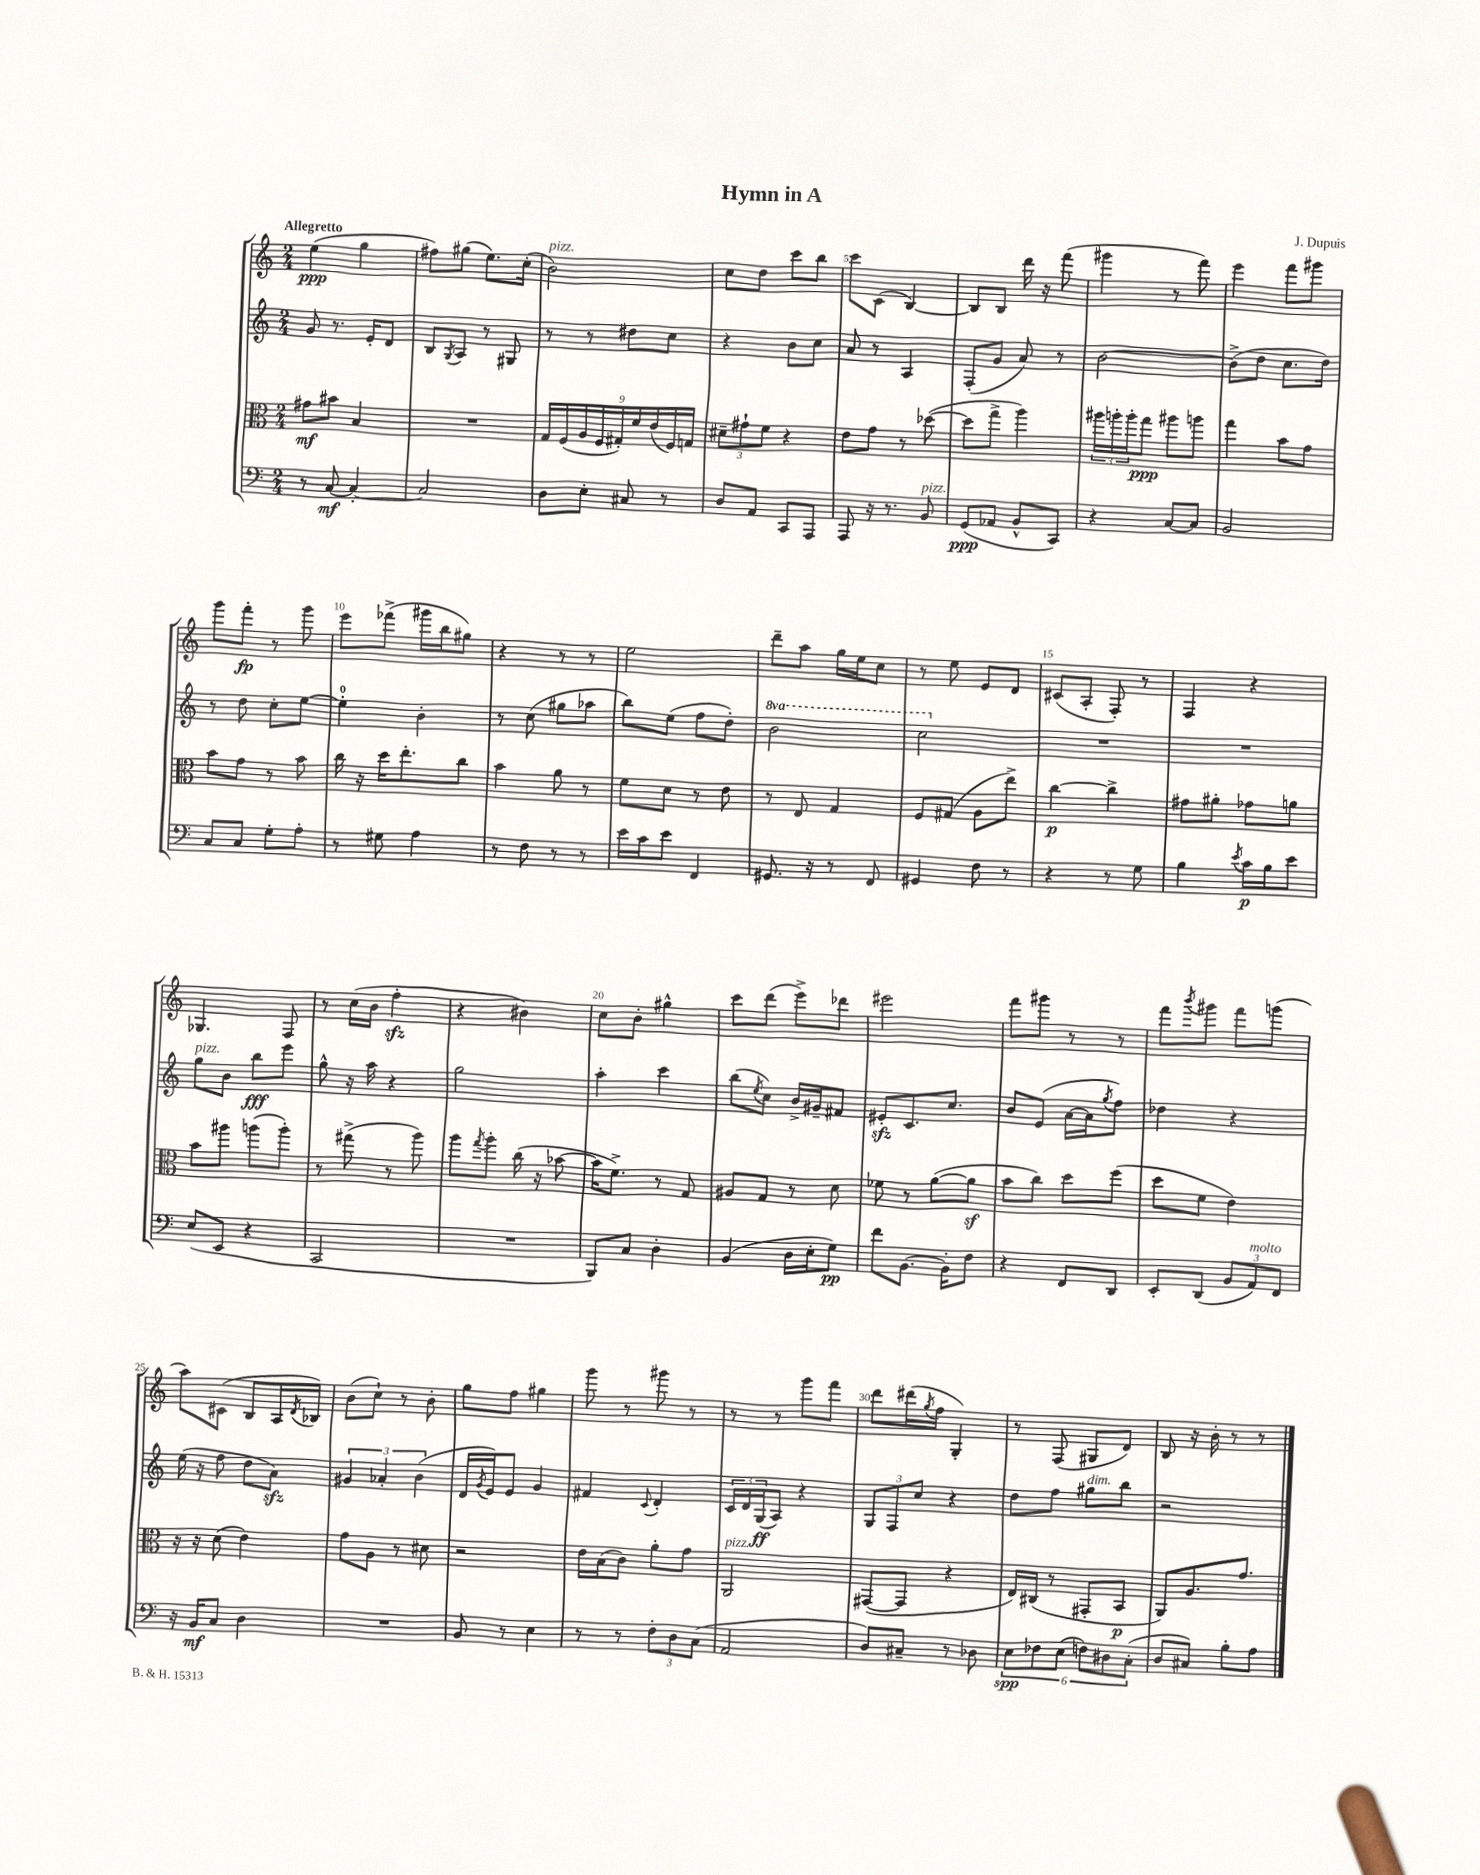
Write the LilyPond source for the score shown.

\header { title = "Hymn in A" composer = "J. Dupuis" }
<<
\new StaffGroup <<
\new Staff = "s0" {
    \clef treble \key c \major \numericTimeSignature \time 2/4 \tempo "Allegretto"
    e''4\ppp( g''4 |
    fis''8) gis''8( e''8.) c''16-.( |
    b'2^\markup { \italic "pizz." }) |
    c''8 d''8 c'''8 b''8 |
    c'''8 c'8( b4~) |
    b8 b8 d'''16 r16 f'''8( |
    gis'''4 r8 f'''8) |
    e'''4 f'''8 gis'''8 |
    g'''8 f'''8-.\fp r8 g'''8 |
    e'''8 fes'''8->( gis'''16 b''16 gis''8) |
    r4 r8 r8 |
    e''2 |
    d'''8-- a''8 g''16 e''16 c''8 |
    r8 e''8 e'8 d'8 |
    cis'8( a8-. f8-.) r8 |
    f4 r4 |
    ges4. f8 |
    r8 c''16( b'16 f''4-.\sfz |
    r4 bis'4) |
    c''8 b'8-. gis''4-^ |
    c'''8 d'''8( e'''8->) des'''8 |
    eis'''2 |
    f'''8 gis'''8 r8 r8 |
    f'''8 \acciaccatura { b'''8 } gis'''8 f'''8 g'''8( |
    a''8) cis'8( b8 a16 \acciaccatura { d'8 } bes16) |
    b'8( c''8-!) r8 b'8-. |
    g''8 f''8 gis''4 |
    g'''8 r8 gis'''8 r8 |
    r8 r8 g'''8 f'''8 |
    d'''8 dis'''16( \acciaccatura { g''8 } f''16 g4-.) |
    r8 f8( gis8 d'8) |
    b8 r16 b'16-. r8 r8 \bar "|." |
}
\new Staff = "s1" {
    \clef treble \key c \major \numericTimeSignature \time 2/4 \set Staff.ottavationMarkups = #ottavation-simple-ordinals
    g'8 r8. e'16-. d'8 |
    b8 \acciaccatura { g8 } a8 r8 gis8 |
    r8 r8 dis''8 c''8 |
    r4 b'8 c''8 |
    a'8 r8 a4 |
    f8-.( g'8 a'8) r8 |
    b'2~ |
    b'8->( d''8 c''8. d''16) |
    r8 d''8 c''8-. e''8~ |
    e''4-0-. b'4-. |
    r8 c''8( gis''8 aes''8 |
    b''8) e''8( f''8 d''8-.) |
    \ottava #1 b''2 |
    c'''2 \ottava #0 |
    R2 |
    R2 |
    g''8^\markup { \italic "pizz." } b'8 b''8\fff e'''8 |
    g''8-^ r16 a''16 r4 |
    g''2 |
    a''4-. c'''4 |
    b''8( \acciaccatura { e''8 } c''8) b'16-> gis'16-- fis'8 |
    eis'8-.\sfz c'8. c''8. |
    b'8 e'8( a'16~ a'16 \acciaccatura { g''8 } f''8) |
    des''4 r4 |
    e''16( r16 f''8 d''8 a'8\sfz) |
    \tuplet 3/2 { gis'4 aes'4-. b'4( } |
    d'16 \acciaccatura { g'8 } e'16) e'8 g'4 |
    fis'4 \appoggiatura { c'8 } d'4-. |
    \tuplet 3/2 { c'16 d'16 g16\ff( } a8) r4 |
    \tuplet 3/2 { g8 f8 c''8 } r4 |
    d''8 f''8 gis''8^\markup { \italic "dim." } b''8 |
    r2 \bar "|." |
}
\new Staff = "s2" {
    \clef alto \key c \major \numericTimeSignature \time 2/4
    gis'8\mf bis'8 b4 |
    R2 |
    \tuplet 9/8 { g16 f16( a16 f16 gis16-.) f'16 e'16( f16) g16 } |
    \tuplet 3/2 { dis'8-- gis'8-! f'8 } r4 |
    e'8 g'8 r8 des''8~( |
    des''8 g''8-> a''4) |
    \tuplet 3/2 { ais''16 a''16-. a''16-. } g''8\ppp ais''8 a''8 |
    g''4 b'8 g'8 |
    b'8 g'8 r8 b'8 |
    c''16 r16 d''16 e''8.-. c''8 |
    b'4 a'8 r8 |
    f'8 d'8 r8 e'8 |
    r8 e8 g4 |
    f8 gis8( a8 e''8->) |
    c''4~\p c''4-> |
    gis'8 ais'8-. ges'8 a'8 |
    b'8 ais''8 a''8( a''8-.) |
    r8 gis''8->( r8 a''8) |
    a''8 \acciaccatura { g''8 } a''8-. c''16( r16 bes'8~ |
    bes'16 f'8.->) r8 g8 |
    ais8 g8 r8 d'8 |
    fes'8 r8 a'8~( a'8\sf |
    b'8 c''8) d''8 f''8( |
    d''8 f'8 e'4) |
    r16 r16 d'8( e'4) |
    g'8 a8 r8 dis'8 |
    r2 |
    e'16 b16( c'8) a'8-. g'8 |
    a,2^\markup { \italic "pizz." } |
    gis,8~( gis,8 r4 |
    e16) cis16( r8 gis,8-. b,8\p |
    a,8) a8. g'8. \bar "|." |
}
\new Staff = "s3" {
    \clef bass \key c \major \numericTimeSignature \time 2/4
    r8 c8~\mf c4~-. |
    c2 |
    d8 e8-. cis8 r8 |
    d8 a,8 c,8 a,,8 |
    a,,8 r16 r8. b,8^\markup { \italic "pizz." } |
    g,8\ppp( aes,8 b,8-^ c,8) |
    r4 c8~ c8 |
    b,2 |
    c8 c8 g8-. a8-. |
    r8 gis8 a4 |
    r8 f8 r8 r8 |
    e'16 c'16 e'8 f,4 |
    gis,8. r16 r8 f,8 |
    gis,4 f8 r8 |
    r4 r8 g8 |
    b4 \acciaccatura { e'8 } c'16\p b16 e'8 |
    e8( e,8 r4 |
    c,2 |
    R2 |
    b,,8) c8 d4-. |
    b,4( d16 e16-. g8\pp) |
    f'8 b,8.~ b,16-. f8 |
    r4 f,8 d,8 |
    e,8-. d,8( \tuplet 3/2 { b,8 a,8^\markup { \italic "molto" }) f,8 } |
    r16 b,16\mf c8 d4 |
    R2 |
    b,8 r8 e4 |
    r8 r8 \tuplet 3/2 { f8-. d8 c8( } |
    a,2 |
    d8) cis8-- r8 des8 |
    \tuplet 6/4 { e8\spp fes8 e8( f8) dis8 c8-.( } |
    d8 cis8) b8-. a8 \bar "|." |
}
>>
>>
\layout { \context { \Score \override BarNumber.break-visibility = ##(#f #t #t) barNumberVisibility = #(every-nth-bar-number-visible 5) } }
